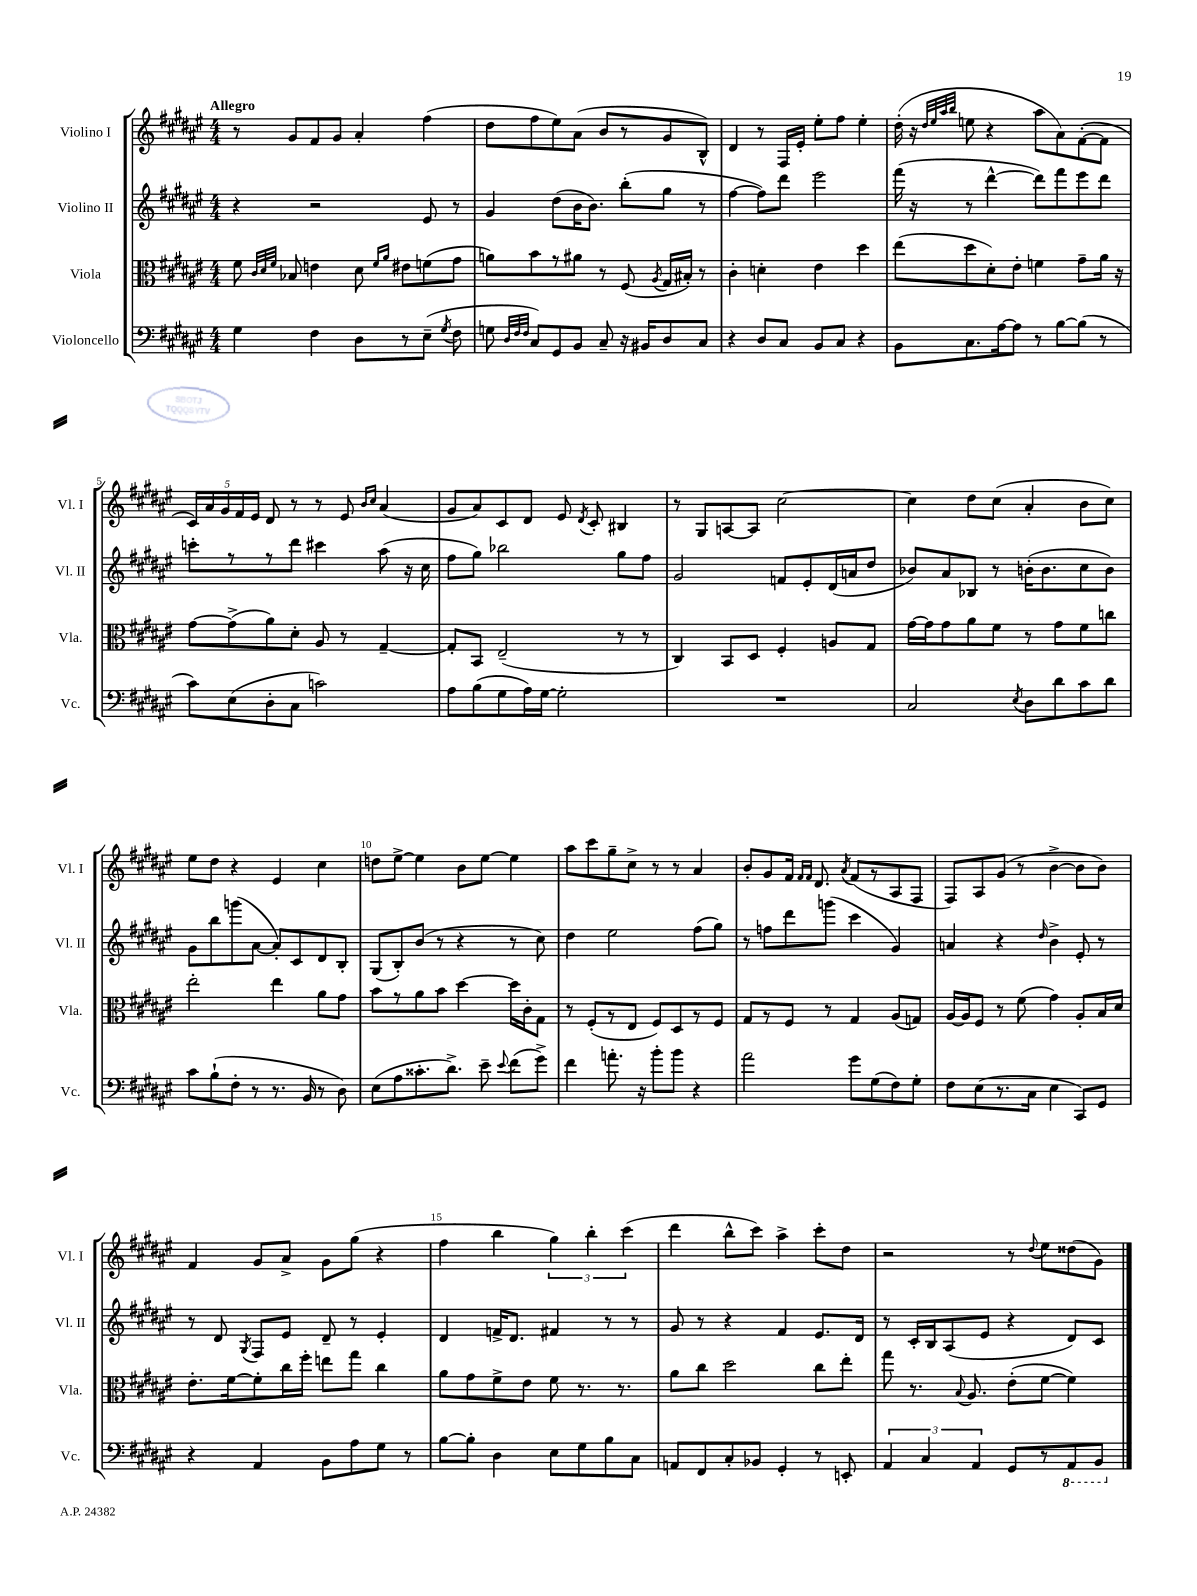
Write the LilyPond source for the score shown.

<<
\new StaffGroup <<
\new Staff = "s0" \with { instrumentName = "Violino I" shortInstrumentName = "Vl. I" } {
    \clef treble \key fis \major \numericTimeSignature \time 4/4 \tempo "Allegro"
    \autoBeamOff r8 gis'8[ fis'8 gis'8] ais'4-. fis''4( |
    dis''8[ fis''8 eis''8) ais'8]( b'8[ r8 gis'8 b8]-^) |
    dis'4 r8 fis16[ eis'16]-. eis''8[-. fis''8] eis''4-. |
    dis''16-.( r16 \grace { dis''32[ eis''32 ais''32 b''32] } e''8 r4 ais''8[ ais'8) fis'8~-.( fis'8] |
    \tuplet 5/4 { cis'16[) ais'16 gis'16 fis'16 eis'16] } dis'8 r8 r8 eis'8 \grace { b'16[ cis''16] } ais'4( |
    gis'8[ ais'8) cis'8 dis'8] eis'8 \acciaccatura { dis'8 } cis'8-. bis4 |
    r8 gis8[ a8~ a8] cis''2~ |
    cis''4 dis''8[ cis''8]( ais'4-. b'8[ cis''8]) |
    eis''8[ dis''8] r4 eis'4 cis''4 |
    d''8[ eis''8]~-> eis''4 b'8[ eis''8]~ eis''4 |
    ais''8[ cis'''8 gis''8-- cis''8]-> r8 r8 ais'4 |
    b'8[-. gis'8 fis'16] \grace { fis'16[ fis'16] } dis'8. \acciaccatura { ais'8 } fis'8[( r8 ais8 fis8] |
    fis8[) ais8 gis'8]( r8 b'4~-> b'8[ b'8]) |
    fis'4 gis'8[ ais'8]-> gis'8[ gis''8]( r4 |
    fis''4 b''4 \tuplet 3/2 { gis''4) b''4-. cis'''4( } |
    dis'''4 b''8[-^ cis'''8]) ais''4-> cis'''8[-. dis''8] |
    r2 r8 \appoggiatura { dis''8 } eis''8[ disis''8( gis'8]) \bar "|." |
}
\new Staff = "s1" \with { instrumentName = "Violino II" shortInstrumentName = "Vl. II" } {
    \clef treble \key fis \major \numericTimeSignature \time 4/4
    \autoBeamOff r4 r2 eis'8 r8 |
    gis'4 dis''8[( b'16 b'8.]) b''8[-.( gis''8] r8 |
    fis''4~ fis''8[) dis'''8] eis'''2 |
    fis'''16( r16 r8 dis'''4~-^ dis'''8[) fis'''8 eis'''8 dis'''8] |
    c'''8[-. r8 r8 dis'''8] cis'''4 ais''8( r16 cis''16 |
    fis''8[ gis''8]) bes''2 gis''8[ fis''8] |
    gis'2 f'8[ eis'8-. dis'16( a'16 dis''8] |
    bes'8[) ais'8 bes8] r8 b'16[-.( b'8. cis''8 b'8]) |
    gis'8[ b''8 g'''8( ais'8]~ ais'8[-.) cis'8 dis'8 b8]-. |
    gis8[( b8-.) b'8]( r8 r4 r8 cis''8) |
    dis''4 eis''2 fis''8[( gis''8]) |
    r8 f''8[ dis'''8 g'''8]( cis'''4 gis'4) |
    a'4 r4 \grace { dis''16 } b'4-> eis'8-. r8 |
    r8 dis'8 \acciaccatura { gis8 } fis8[ eis'8] dis'8-- r8 eis'4-. |
    dis'4 f'16[-> dis'8.] fis'4 r8 r8 |
    gis'8 r8 r4 fis'4 eis'8.[ dis'16] |
    r8 cis'16[-. b16 ais8( eis'8] r4 dis'8[) cis'8] \bar "|." |
}
\new Staff = "s2" \with { instrumentName = "Viola" shortInstrumentName = "Vla." } {
    \clef alto \key fis \major \numericTimeSignature \time 4/4
    \autoBeamOff fis'8 \grace { cis'32[ dis'32 fis'32] } bes8 e'4 dis'8 \grace { fis'16[ ais'16] } eis'8[ f'8( gis'8] |
    a'8[) b'8 r8 ais'8] r8 fis8( \acciaccatura { ais8 } gis16[ bis16]-.) r8 |
    cis'4-. d'4-. eis'4 dis''4 |
    eis''8[( dis''8 dis'8-.) eis'8]-. f'4 gis'8[-- ais'16] r16 |
    gis'8[~ gis'8->( ais'8) dis'8]-. ais8 r8 gis4~-- |
    gis8[-. b,8] eis2--( r8 r8 |
    cis4) b,8[ dis8] fis4-. a8[ gis8] |
    gis'16[~ gis'16 gis'8 ais'8 fis'8] r8 gis'8[ fis'8 c''8] |
    eis''2-. eis''4 ais'8[ gis'8] |
    b'8[ r8 ais'8 b'8] dis''4~ dis''16[ cis'16-. gis8] |
    r8 fis8[-.( r8 eis8] fis8[) dis8 r8 fis8] |
    gis8[ r8 fis8] r8 gis4 ais8[( g8]) |
    ais16[~ ais16 fis8] r8 fis'8( gis'4) ais8[-. b16 dis'16] |
    eis'8.[-. fis'16~ fis'8-. cis''16 fis''16]-. e''8[ gis''8] cis''4 |
    ais'8[ gis'8 fis'8-> eis'8] fis'8 r8. r8. |
    ais'8[ cis''8] dis''2 cis''8[ eis''8]-. |
    gis''8 r8. \appoggiatura { b8 } ais8. eis'8[-.( fis'8]~ fis'4) \bar "|." |
}
\new Staff = "s3" \with { instrumentName = "Violoncello" shortInstrumentName = "Vc." } {
    \clef bass \key fis \major \numericTimeSignature \time 4/4
    \autoBeamOff gis4 fis4 dis8[ r8 eis8]--( \acciaccatura { gis8 } fis8 |
    g8 \grace { dis32[ fis32 fis32] } cis8[) gis,8 b,8] cis8-- r16 bis,16[ dis8 cis8] |
    r4 dis8[ cis8] b,8[ cis8] r4 |
    b,8[ cis8. ais16~ ais8] r8 b8[~ b8]( r8 |
    cis'8[) eis8( dis8-. cis8] c'2) |
    ais8[ b8( gis8 ais16) gis16]~ gis2-. |
    R1 |
    cis2 \acciaccatura { eis8 } dis8[ dis'8 cis'8 dis'8] |
    cis'8[ b8-!( fis8]-. r8 r8. b,16 r8 dis8) |
    eis8[( ais8 cisis'8.-. dis'8.]->) eis'8-- \appoggiatura { eis'8 } fis'8[( gis'8]->) |
    fis'4 a'8.-. r16 b'8[-. b'8] r4 |
    ais'2 gis'8[ gis8( fis8) gis8]-. |
    fis8[ eis8( r8. cis16] eis4 cis,8[) gis,8] |
    r4 ais,4 b,8[ ais8 gis8] r8 |
    b8[~ b8]-. dis4 eis8[ gis8 b8 cis8] |
    a,8[ fis,8 cis8-. bes,8] gis,4-. r8 e,8-. |
    \tuplet 3/2 { ais,4 cis4 ais,4 } gis,8[ r8 \ottava #-1 ais,,8 b,,8] \ottava #0 \bar "|." |
}
>>
>>
\layout { \context { \Score \override BarNumber.break-visibility = ##(#f #t #t) barNumberVisibility = #(every-nth-bar-number-visible 5) } }
